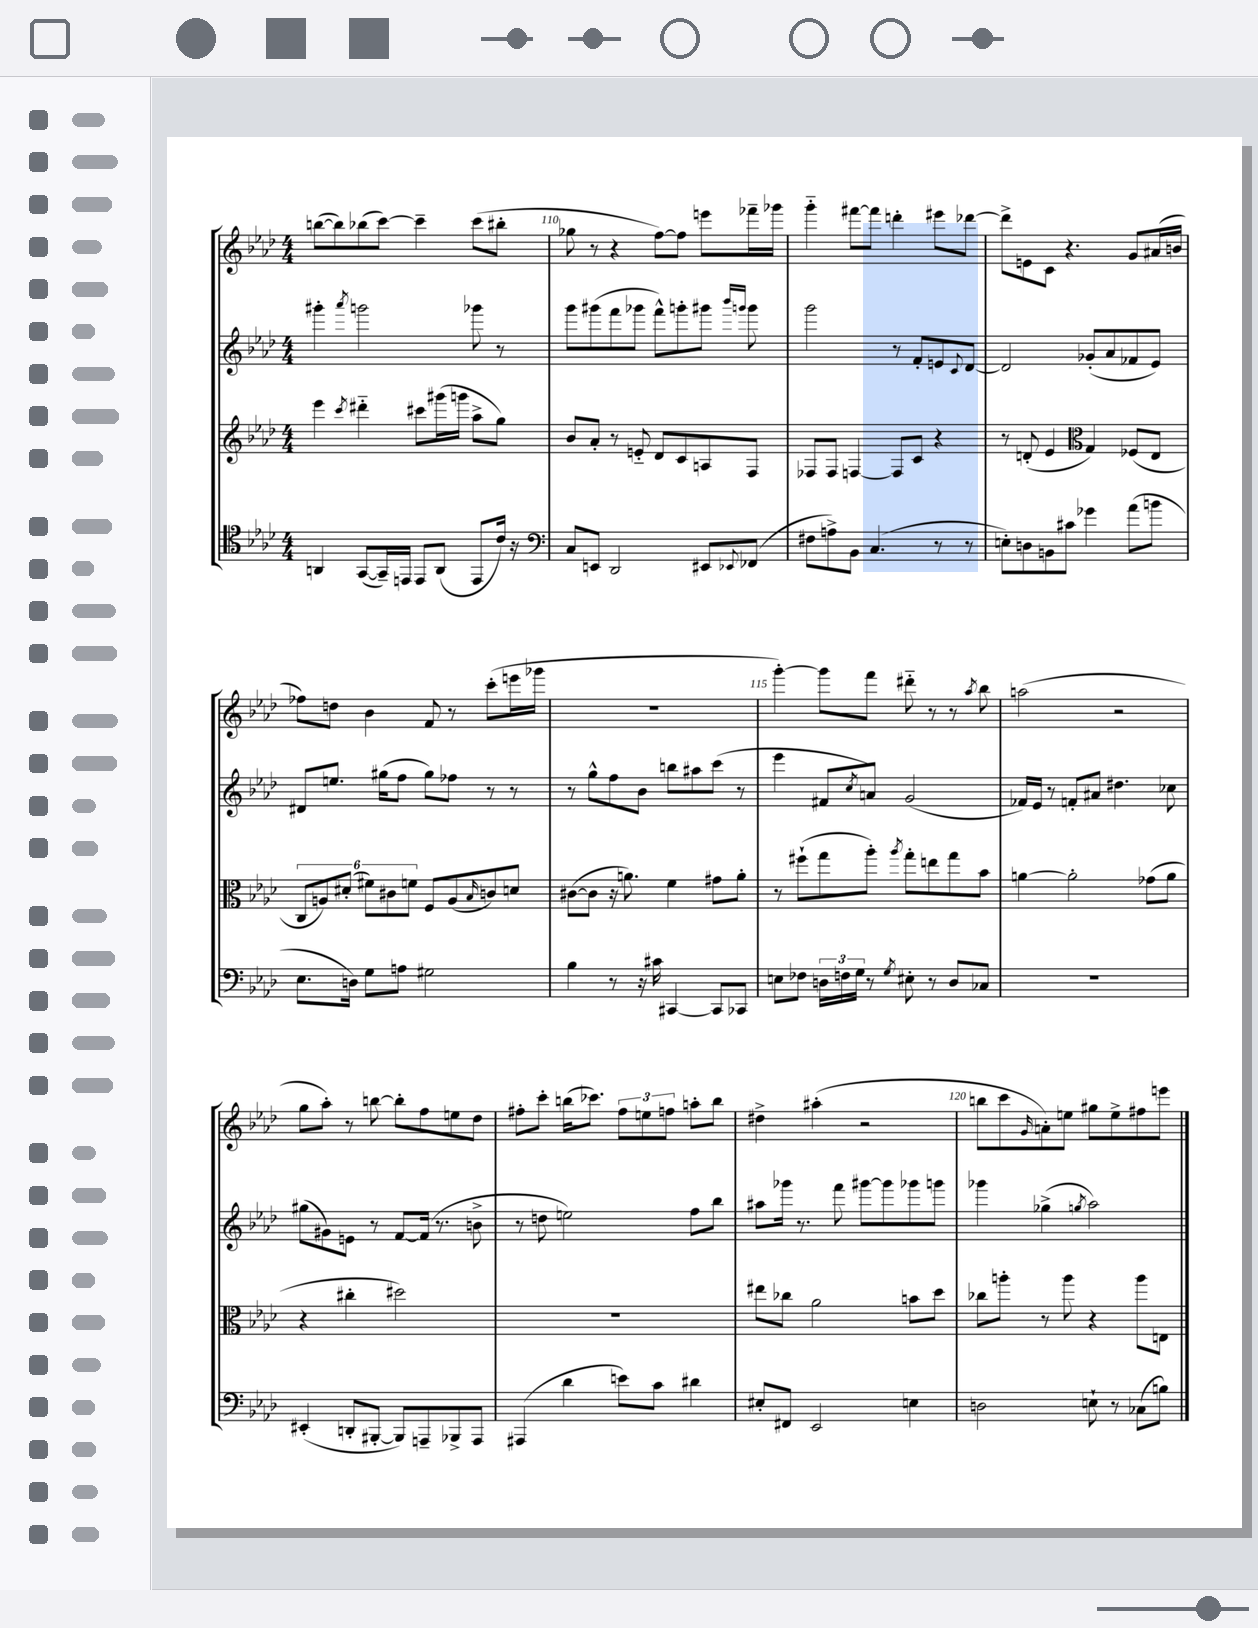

**kern	**kern	**kern	**kern
*part4	*part3	*part2	*part1
*staff4	*staff3	*staff2	*staff1
*clefC4	*clefG2	*clefG2	*clefG2
*k[b-e-a-d-]	*k[b-e-a-d-]	*k[b-e-a-d-]	*k[b-e-a-d-]
*M4/4	*M4/4	*M4/4	*M4/4
=109	=109	=109	=109
4AAn/	4eee-\	4ggg#X'\	([8bbn\L
.	.	.	8bb\])
.	8qccc/	8qaaa-/	.
([8GG/L	4ddd#X\	2gggn\	(8bb-X\
16GG~/L])	.	.	[8ccc\J)
16EEn/JJ	.	.	.
8EE/L	8ccc#X\L	.	4ccc~\]
(8AA/J	(16ggg#X\L	.	.
.	16gggn\JJ	.	.
8EE/L	8aa-^\L	8ggg-X\	(8ccc\L
16c/Jk)	8gg\J)	8r	8bb#X'\J
16r	.	.	.
=110	=110	=110	=110
*clefF4	*	*	*
8C/L	8b-/L	8ggg\L	8gg-X\
8EEn/J	8a-'/J	(8ggg#X\	8r
2DD-/	8r	8fff\	4r
.	8en/	8ggg-X\J	.
.	8d-/L	8fff^^\L)	[8ff\L)
.	8c/	8gggn'\	8ff\J]
8EE#X/L	8An/	8ggg#X\J	8eeen\L
.	.	16qqbbb-/LL	.
8qqEE-X/	.	16qqgggn/JJ	.
(8FF-X/J	8F/J	8ggg\	16fff-X~\L
.	.	.	16ggg-X\JJ
=111	=111	=111	=111
8F#X\L	8F-X/L	2ggg\	4ggg\
8An^\)	8F-/J	.	.
8BB-\J	[4Fn/	.	[8fff#X\L
(4.C/	.	.	8fff#\J]
.	8F/L]	8r	4dddn'\
.	8c/J	8f'/L	.
8r	4r	8en/	8eee#X\L
.	.	8qqc/	.
8r	.	[8d-/J	[8ddd-X\J
=112	=112	=112	=112
8En'\L)	8r	2d-/]	8ddd-^\L]
8Dn\	(8dn'/	.	8en\
8BBn\	4e-/	.	8c\J
8c#X\J	.	.	4.r
*	*clefC3	*	*
4g-X\	4G/)	(8g-X'/L	.
.	.	8a-/	.
(8a-\L	(8F-X/L	8f-X/	8g/L
8bn\J	8E-/J	8e-/J)	(16a#X/L
.	.	.	16bn/JJ
!!LO:LB:g=z
=113	=113	=113	=113
8.E-\L	12C/L	8d#X/L	8ff-X\L)
.	12An/)	.	.
.	.	8.een/J	8ddn\J
.	(12d#X'/J	.	.
16Dn\Jk)	.	.	.
8G\L	12f#X\L)	.	4b-\
.	.	(16gg#X\KL	.
.	12c#X\	.	.
8An\J	.	8ff\J	.
.	12fn\J	.	.
2G#X\	8F/L	8gg#\L)	8f/
.	(8A/	8ff-X\J	8r
.	16qqB-/	.	.
.	8cn/)	8r	(8ccc'\L
.	8dn/J	8r	16eeen\L
.	.	.	16ggg-X\JJ
=114	=114	=114	=114
4B-\	([8c#X\L	8r	1r
.	8c#\J]	8gg^^\L	.
8r	16r	8ff\	.
.	8.an\)	.	.
16r	.	8b-\J	.
16c#X\	.	.	.
[4CC#X/	4f\	8bbn\L	.
.	.	8aa#X\	.
8CC#/L]	8g#X\L	(8ccc\J	.
8CC-X/J	8a'\J	8r	.
=115	=115	=115	=115
8En\L	8r	4eee-\	[4ggg'\)
8F-X\J	(8ff#X`\L	.	.
24Dn\LL	8gg\	8f#X/L	8ggg\L]
24Fn\	.	.	.
24G\JJ	.	.	.
.	.	8qcc/	.
8r	8aa-'\J)	8an/J)	8fff\J
8qG/	8qaa-/	.	.
8E#X'\	8gg'\L	(2g/	8ddd#X\
8r	8een\	.	8r
8D/L	8gg\	.	8r
.	.	.	8qaa-/
8C-X/J	8b-\J	.	8bb-\
=116	=116	=116	=116
1r	[4an\	16f-X/LL)	(2aan\
.	.	16e-/JJ	.
.	.	8r	.
.	2a'\]	8fn'/L	.
.	.	8a#X/J	.
.	.	4.dd#X\	2r
.	(8g-X\L	.	.
.	8a\J	8cc-X\	.
!!LO:LB:g=z
=117	=117	=117	=117
(4EE#X'/	4r	(8gg#X\L	8gg\L
.	.	8g#X\)	8aa-'\J)
8DDn'/L	4cc#X'\	8en\J	8r
[8BBB#X'/J	.	8r	[8bbn\
8BBB#/L])	2dd#X\)	[8f/L	8bb'\L]
8AAAn~/	.	(16f/Jk]	8ff\
.	.	8.r	.
8BBB-X^/	.	.	8een\
8AAA/J	.	8bn^\	8dd-\J
=118	=118	=118	=118
(4AAA#X/	1r	8r	8ff#X'\L
.	.	8ddn\	8ccc'\J
4d-\	.	2een\)	(16bbn\KL
.	.	.	8.ccc-X\J)
8en\L)	.	.	12ff#\L
.	.	.	12een\
8c\J	.	.	.
.	.	.	12ffn\J
4d#X\	.	8ff\L	8aan'\L
.	.	8bb-\J	8bb\J
=119	=119	=119	=119
8E#X'/L	8ee#X\L	8aa#X\L	4dd#X^\
8FF#X/J	8cc-X\J	16ggg-X\Jk	.
.	.	8.r	.
2EE-/	2a-\	.	(4aa#X'\
.	.	8fff\	.
.	.	[8ggg#X\L	2r
.	.	8ggg#\]	.
4En\	8bn\L	8ggg-X\	.
.	8dd-\J	8gggn\J	.
=120	=120	=120	=120
2Dn\	8cc-X\L	4ggg-X\	8bbn\L
.	8aan'\J	.	8ccc\
.	.	.	16qqg/
.	8r	(4gg-X^\	8an'\)
.	8aa\	.	8een\J
.	.	8qggn/	.
8En`\	4r	2aa-\)	8gg#X\L
8r	.	.	8ee^\
(8C-X\L	8aa\L	.	8ff#X\
8Bn\J)	8En\J	.	8eeen\J
==	==	==	==
*-	*-	*-	*-
